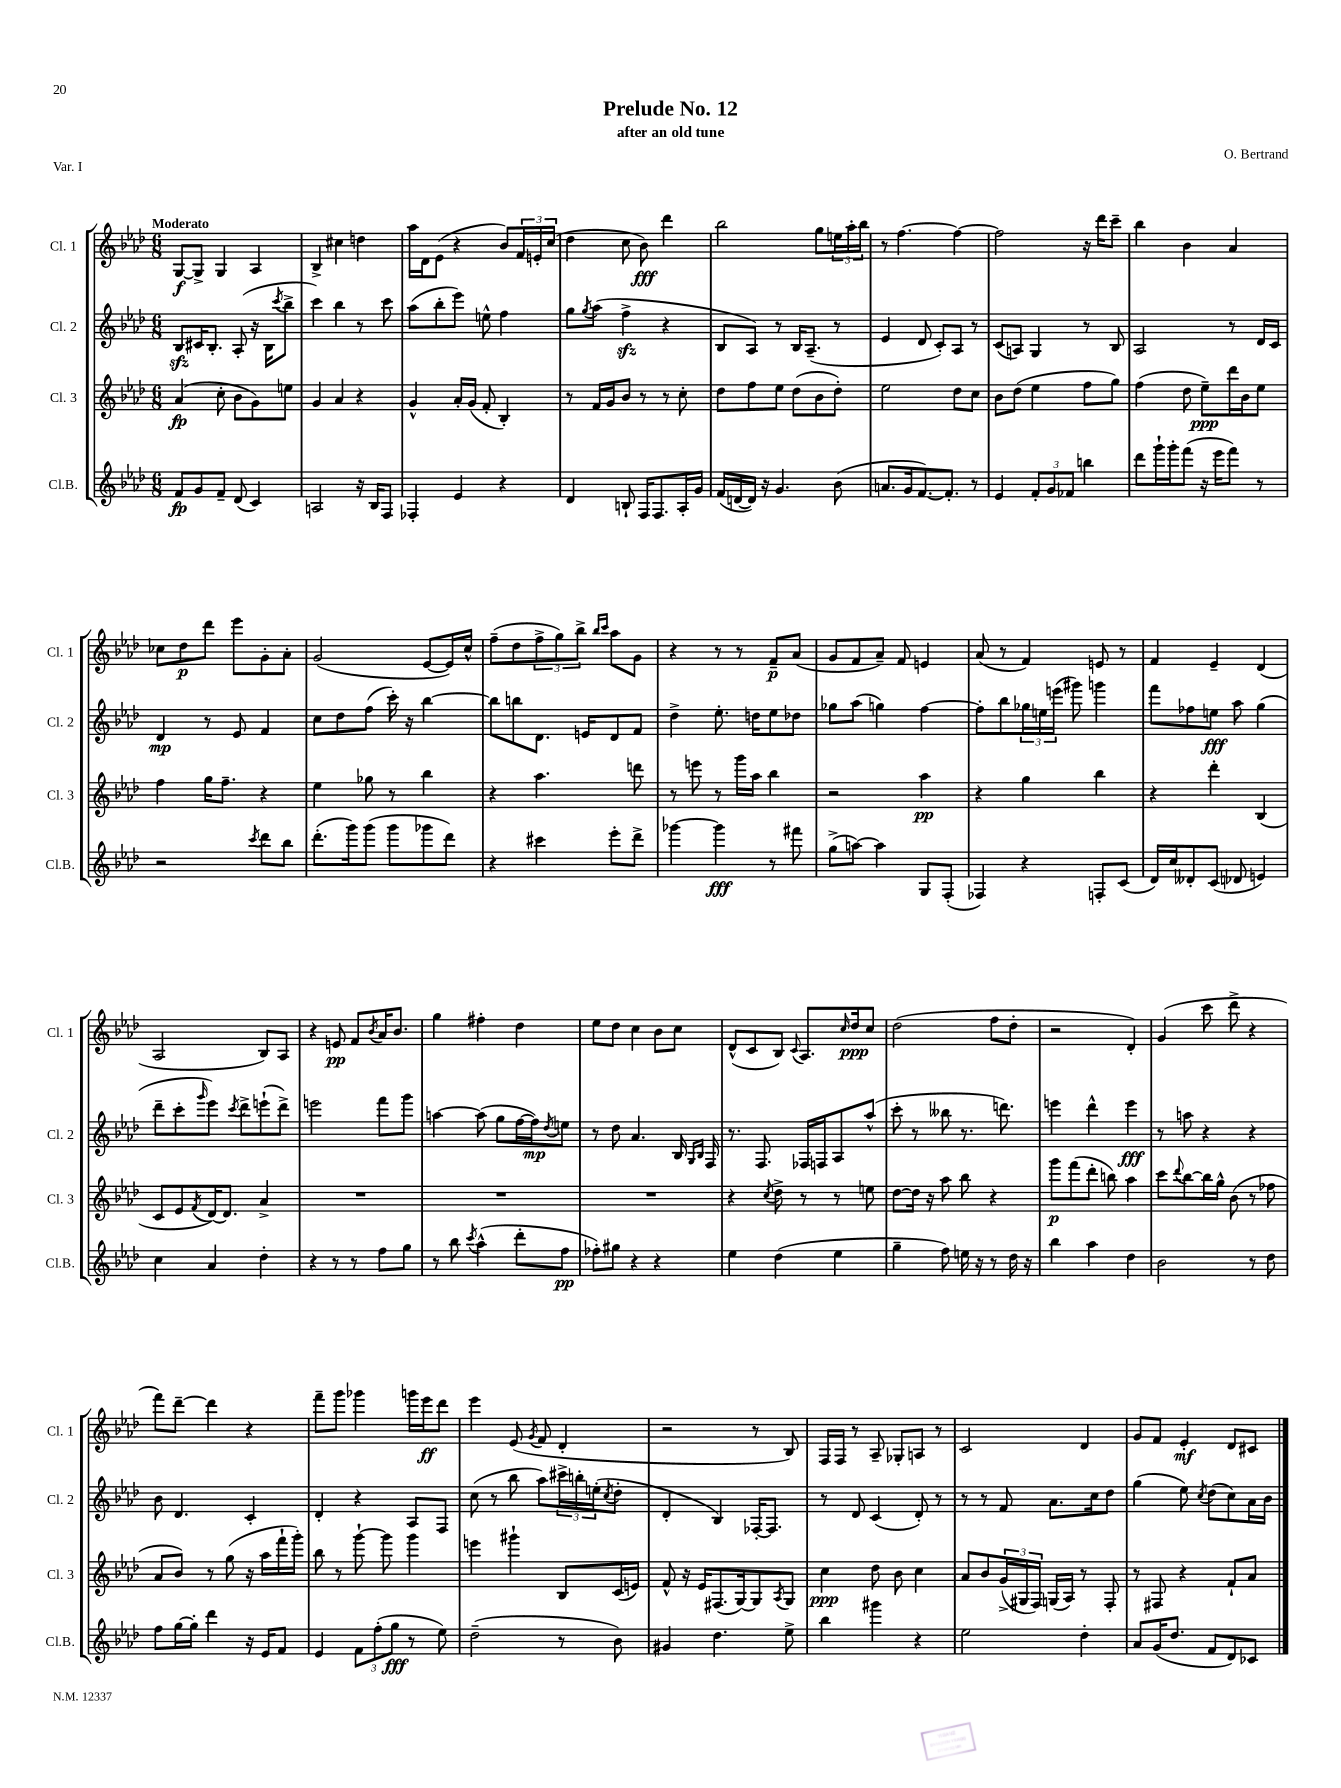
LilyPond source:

\header { title = "Prelude No. 12" composer = "O. Bertrand" subtitle = "after an old tune" piece = "Var. I" }
<<
\new StaffGroup <<
\new Staff = "s0" \with { instrumentName = "Cl. 1" shortInstrumentName = "Cl. 1" } {
    \clef treble \key aes \major \numericTimeSignature \time 6/8 \tempo "Moderato"
    g8~\f g8-> g4 aes4 |
    bes4-> cis''4 d''4 |
    aes''16 des'16 ees'8( r4 bes'8) \tuplet 3/2 { f'16 e'16-. c''16( } |
    des''4 c''8 bes'8\fff) des'''4 |
    bes''2 g''8 \tuplet 3/2 { e''16 aes''16-. bes''16 } |
    r8 f''4.~ f''4~ |
    f''2 r16 des'''16 c'''8-- |
    bes''4 bes'4 aes'4 |
    ces''8 des''8\p des'''8 ees'''8 g'8-. aes'8-. |
    g'2( ees'8~ ees'16) c''16-^ |
    f''8--( des''8 \tuplet 3/2 { f''8-> g''8) bes''8-> } \grace { bes''16 c'''16 } aes''8 g'8 |
    r4 r8 r8 f'8--\p aes'8( |
    g'8 f'8 aes'8--) f'8 e'4 |
    aes'8( r8 f'4) e'8 r8 |
    f'4 ees'4-- des'4( |
    aes2 bes8) aes8 |
    r4 e'8\pp f'8 \acciaccatura { bes'8 } aes'16 bes'8. |
    g''4 fis''4-. des''4 |
    ees''8 des''8 c''4 bes'8 c''8 |
    des'8-^( c'8 bes8) \appoggiatura { c'8 } aes8. \grace { c''16 } des''16\ppp c''8 |
    des''2( f''8 des''8-. |
    r2 des'4-.) |
    g'4( c'''8 des'''8-> r4 |
    f'''8) des'''8~-- des'''4 r4 |
    f'''8-- g'''8 ges'''4 g'''16 ees'''16\ff des'''8 |
    ees'''4 ees'8( \acciaccatura { g'8 } f'8 des'4-. |
    r2 r8 bes8) |
    f16 f16 r8 aes8-- ges8-. a8 r8 |
    c'2 des'4 |
    g'8 f'8 ees'4-.\mf des'8 cis'8 \bar "|." |
}
\new Staff = "s1" \with { instrumentName = "Cl. 2" shortInstrumentName = "Cl. 2" } {
    \clef treble \key aes \major \numericTimeSignature \time 6/8
    bes8\sfz cis'16 bes8.-. aes8-.( r16 bes16 \acciaccatura { c'''8 } bes''8-> |
    c'''4) bes''4 r8 c'''8 |
    aes''8( bes''8-. ees'''8) e''8-^ f''4 |
    g''8 \acciaccatura { g''8 } aes''8( f''4->\sfz r4 |
    bes8 aes8) r8 bes16 aes8.--( r8 |
    ees'4 des'8 c'8-.) aes8 r8 |
    c'8( a8) g4 r8 bes8 |
    aes2 r8 des'16 c'16 |
    des'4\mp r8 ees'8 f'4 |
    c''8 des''8 f''8( c'''16-.) r16 bes''4~ |
    bes''8 b''8 des'8. e'16 des'8 f'8 |
    des''4-> ees''8.-. d''16 ees''8 des''8 |
    ges''8 aes''8( g''4) f''4~ |
    f''8-. bes''8 \tuplet 3/2 { ges''16 e''16 e'''16( } gis'''8) g'''4 |
    f'''8 fes''8 e''8\fff aes''8 g''4( |
    des'''8-- c'''8-. \grace { g'''16 } ees'''8) \acciaccatura { c'''8 } des'''8-> e'''8-!( des'''8->) |
    e'''2 f'''8 g'''8 |
    a''4~ a''8( g''8 f''16~ f''16\mp) \acciaccatura { des''8 } e''8 |
    r8 des''8 aes'4. bes16 \grace { g16 bes16 } f16 |
    r8. f8. fes16 f16 aes8 aes''8-^( |
    c'''8-. r8 beses''8 r8. d'''8.) |
    e'''4 des'''4-^ e'''4\fff |
    r8 a''8 r4 r4 |
    bes'8 des'4. c'4-. |
    des'4-. r4 aes8 f8 |
    c''8( r8 bes''8 aes''8) \tuplet 3/2 { cis'''16-> b''16-. e''16-.( } \acciaccatura { c''8 } des''8-. |
    des'4-. bes4) fes16~-. fes8. |
    r8 des'8 c'4( des'8-.) r8 |
    r8 r8 f'8 aes'8. c''16 des''8 |
    g''4( ees''8) \acciaccatura { c''8 } des''8( c''8) aes'16 bes'16 \bar "|." |
}
\new Staff = "s2" \with { instrumentName = "Cl. 3" shortInstrumentName = "Cl. 3" } {
    \clef treble \key aes \major \numericTimeSignature \time 6/8
    aes'4\fp( c''8-. bes'8 g'8) e''8 |
    g'4 aes'4 r4 |
    g'4-^ aes'16-. g'16( f'8-. bes4-.) |
    r8 f'16 g'16 bes'8 r8 r8 c''8-. |
    des''8 f''8 ees''8 des''8( bes'8 des''8-.) |
    ees''2 des''8 c''8 |
    bes'8 des''8( ees''4 f''8 g''8) |
    f''4( des''8 ees''8--\ppp) des'''16 bes'16 ees''8 |
    f''4 g''16 f''8.-- r4 |
    ees''4 ges''8 r8 bes''4 |
    r4 aes''4. d'''8 |
    r8 e'''8 r8 g'''16 aes''16 bes''4 |
    r2 aes''4\pp |
    r4 g''4 bes''4 |
    r4 des'''4-. bes4( |
    c'8 ees'8 \acciaccatura { f'8 } des'16~) des'8. aes'4-> |
    R2. |
    R2. |
    R2. |
    r4 \acciaccatura { c''8 } des''8-> r8 r8 e''8 |
    des''8~ des''16 r16 aes''8 bes''8 r4 |
    g'''8\p f'''8( des'''8-. b''8) aes''4 |
    c'''8 \appoggiatura { des'''8 } bes''8~ bes''16 g''16-^ bes'8( r8 fes''8 |
    aes'8 bes'8) r8 g''8( r16 aes''16 f'''16-! g'''16-.) |
    bes''8 r8 g'''8~-! g'''8 g'''4 |
    e'''4 gis'''4-! bes8 c'16( e'16) |
    f'8-^ r16 ees'16 fis8.( g16~) g8 \acciaccatura { aes8 } g8 |
    c''4\ppp des''8 bes'8 c''4 |
    aes'8 bes'8 \tuplet 3/2 { g'16->( gis16 f16) } g16( aes16) r8 f8-. |
    r8 fis8 r4 f'8-! aes'8 \bar "|." |
}
\new Staff = "s3" \with { instrumentName = "Cl.B." shortInstrumentName = "Cl.B." } {
    \clef treble \key aes \major \numericTimeSignature \time 6/8
    f'8\fp g'8 f'8-- des'8( c'4) |
    a2 r16 bes16 f8 |
    fes4-. ees'4 r4 |
    des'4 b8-! f16 f8. aes16-. g'16 |
    f'16( d'16~ d'16) r16 g'4. bes'8( |
    a'8. g'16 f'8.~) f'8.-. r8 |
    ees'4 \tuplet 3/2 { f'8-. g'8 fes'8 } b''4 |
    des'''8 g'''16-! g'''16-. f'''8( r16 ees'''16 f'''8) r8 |
    r2 \acciaccatura { c'''8 } des'''8 bes''8 |
    des'''8.-.( g'''16) g'''8( g'''8 ges'''8 des'''8) |
    r4 cis'''4 ees'''8-. des'''8-> |
    ges'''4~ ges'''4\fff r8 fis'''8 |
    g''8->( a''8~) a''4 g8 f8-.( |
    fes4) r4 f8-. c'8( |
    des'16) c''16 deses'8-. c'8( des'8 e'4) |
    c''4 aes'4 des''4-. |
    r4 r8 r8 f''8 g''8 |
    r8 bes''8 \acciaccatura { c'''8 } aes''4-^( des'''8-. f''8\pp |
    fes''8-.) gis''8 r4 r4 |
    ees''4 des''4( ees''4 |
    g''4-- f''8) e''16 r16 r8 des''16 r16 |
    bes''4 aes''4 des''4 |
    bes'2 r8 des''8 |
    f''8 g''16~ g''16-. des'''4 r16 ees'16 f'8 |
    ees'4 \tuplet 3/2 { f'8 f''8-.( g''8\fff } r8 ees''8) |
    des''2--( r8 bes'8) |
    gis'4 des''4. ees''8-> |
    bes''4 gis'''4 r4 |
    ees''2 des''4-. |
    aes'8 g'16( des''8. f'8 des'8) ces'8 \bar "|." |
}
>>
>>
\layout { \context { \Score \remove "Bar_number_engraver" } }
